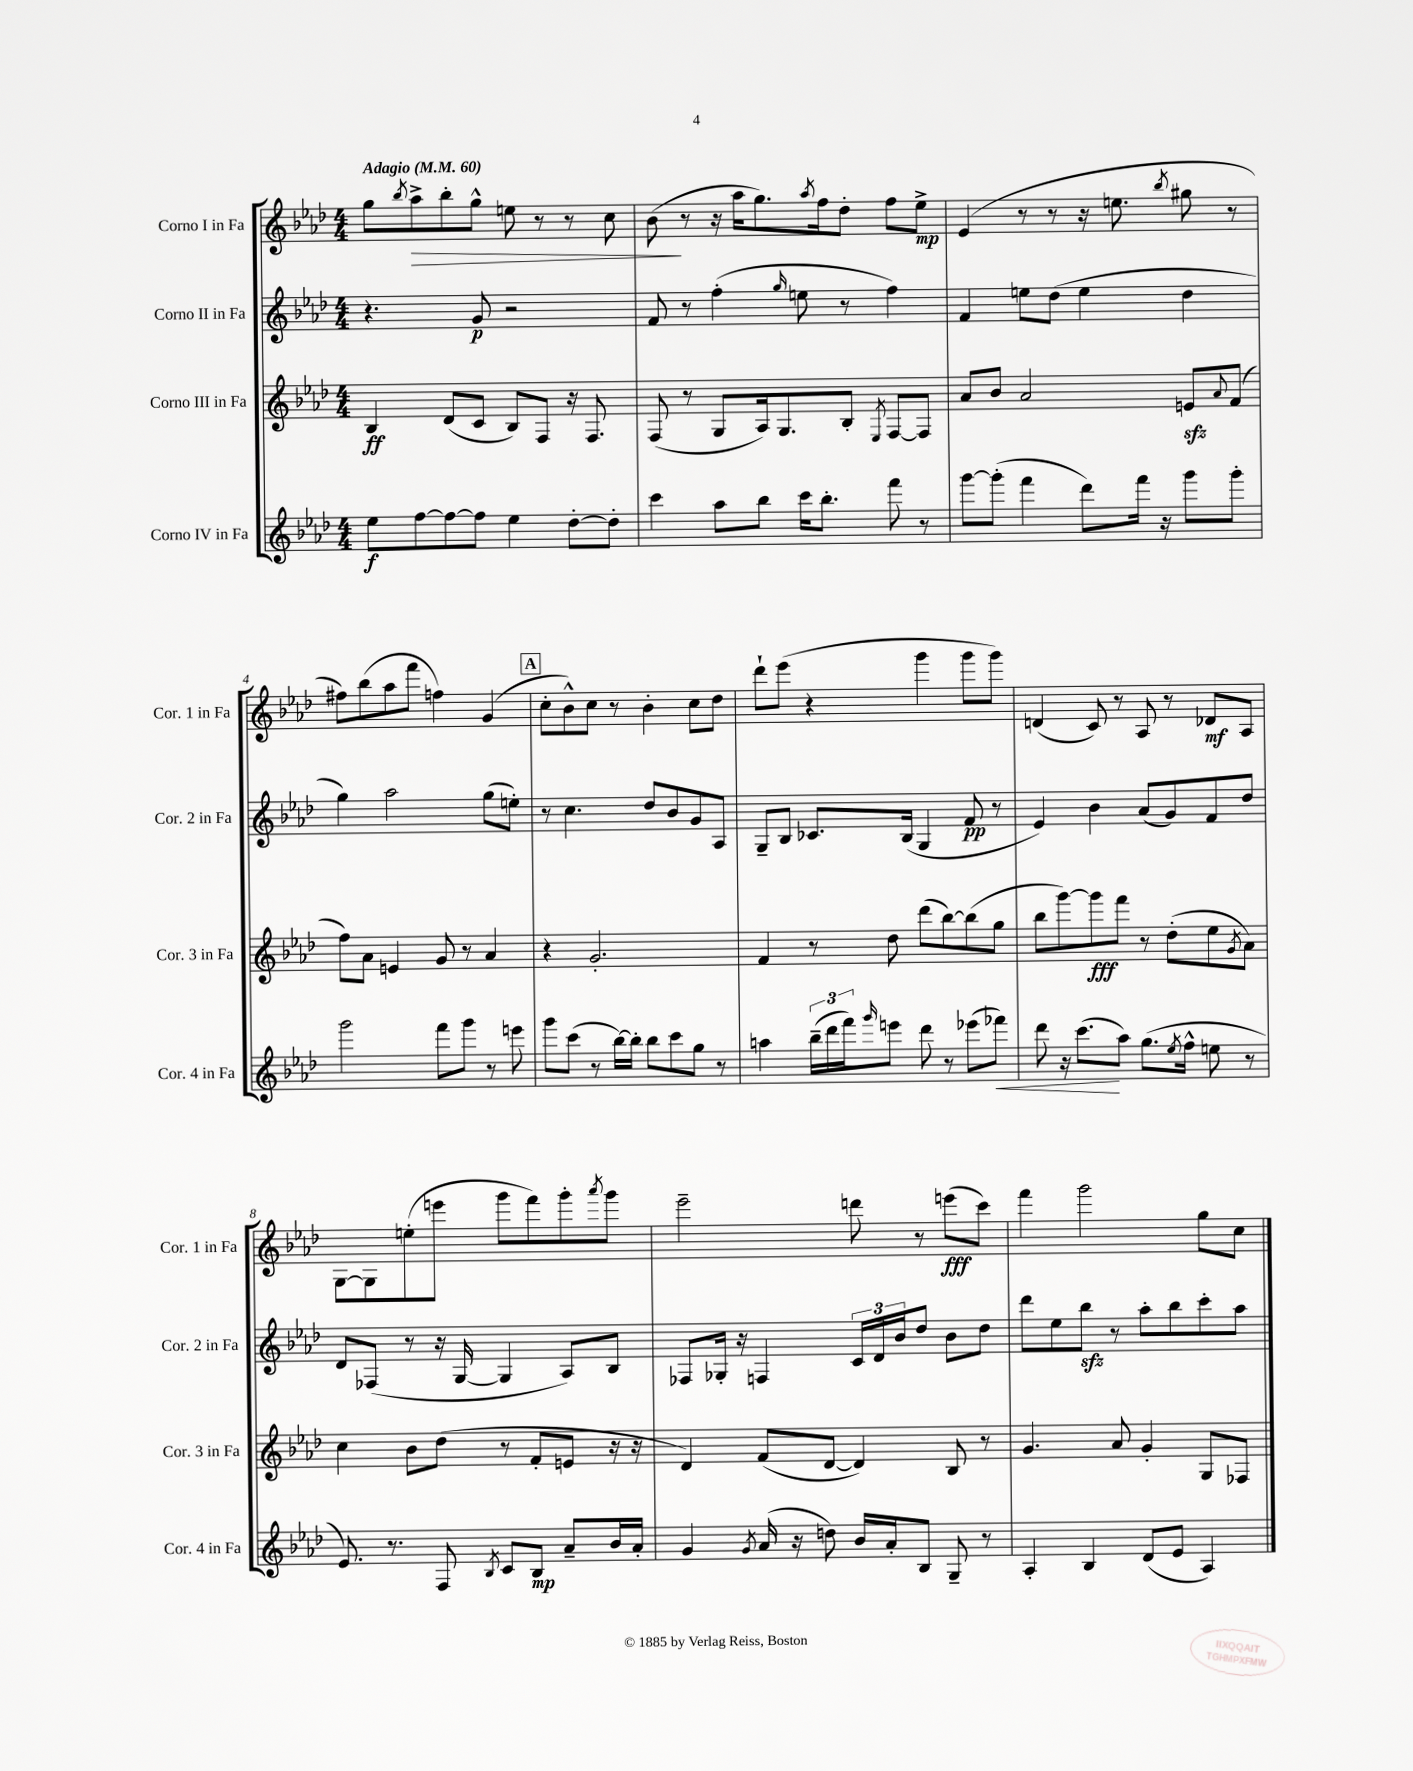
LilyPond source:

<<
\new StaffGroup <<
\new Staff = "s0" \with { instrumentName = "Corno I in Fa" shortInstrumentName = "Cor. 1 in Fa" } {
    \clef treble \key aes \major \numericTimeSignature \time 4/4 \tempo "Adagio" 4 = 60
    g''8 \acciaccatura { bes''8 } aes''8->\> bes''8-. g''8-^ e''8 r8 r8 c''8 |
    bes'8\!( r8 r16 aes''16 g''8.) \acciaccatura { aes''8 } f''16 des''8-. f''8 ees''8->\mp |
    ees'4( r8 r8 r16 e''8. \acciaccatura { bes''8 } gis''8 r8 |
    fis''8) bes''8( aes''8 f'''8 f''4) g'4( |
    \mark \markup { \box "A" } c''8-. bes'8-^) c''8 r8 bes'4-. c''8 des''8 |
    des'''8-! ees'''8( r4 g'''4 g'''8 g'''8) |
    d'4( c'8) r8 aes8 r8 des'8\mf aes8 |
    g8~ g8 e''8-.( e'''8 g'''8 f'''8) g'''8-. \acciaccatura { aes'''8 } g'''8 |
    ees'''2-- d'''8 r8 e'''8\fff( c'''8) |
    f'''4 g'''2 g''8 c''8 \bar "|." |
}
\new Staff = "s1" \with { instrumentName = "Corno II in Fa" shortInstrumentName = "Cor. 2 in Fa" } {
    \clef treble \key aes \major \numericTimeSignature \time 4/4
    r4. g'8\p r2 |
    f'8 r8 f''4-.( \grace { g''16 } e''8 r8 f''4) |
    f'4 e''8 des''8( e''4 des''4 |
    g''4) aes''2 g''8( e''8-.) |
    \mark \markup { \box "A" } r8 c''4. des''8 bes'8 g'8 aes8 |
    g8-- bes8 ces'8. bes16( g4 f'8\pp r8 |
    ees'4) bes'4 aes'8( g'8) f'8 des''8 |
    des'8 fes8( r8 r16 g16~ g4 aes8) bes8 |
    fes8 ges16-. r16 f4 \tuplet 3/2 { c'16 des'16 bes'16 } des''8 bes'8 des''8 |
    des'''8 ees''8 bes''8\sfz r8 aes''8-. bes''8 c'''8-. aes''8 \bar "|." |
}
\new Staff = "s2" \with { instrumentName = "Corno III in Fa" shortInstrumentName = "Cor. 3 in Fa" } {
    \clef treble \key aes \major \numericTimeSignature \time 4/4
    bes4\ff des'8( c'8 bes8) f8 r16 f8. |
    f8( r8 g8 aes16) g8. bes8-. \acciaccatura { ees8 } f8~ f8 |
    aes'8 bes'8 aes'2 e'8\sfz \appoggiatura { aes'8 } f'8( |
    f''8) aes'8 e'4 g'8 r8 aes'4 |
    \mark \markup { \box "A" } r4 g'2.-. |
    f'4 r8 des''8 des'''8( bes''8~) bes''8( g''8 |
    bes''8 g'''8~) g'''8\fff f'''8 r8 des''8-.( ees''8 \acciaccatura { g'8 } aes'8) |
    c''4 bes'8 des''8( r8 f'8-. e'8 r16 r16 |
    des'4) f'8( des'8~ des'4) bes8 r8 |
    g'4. aes'8 g'4-. g8 fes8 \bar "|." |
}
\new Staff = "s3" \with { instrumentName = "Corno IV in Fa" shortInstrumentName = "Cor. 4 in Fa" } {
    \clef treble \key aes \major \numericTimeSignature \time 4/4
    ees''8\f f''8~ f''8~ f''8 ees''4 des''8~-. des''8-. |
    c'''4 aes''8 bes''8 c'''16 bes''8.-. f'''8 r8 |
    g'''8~ g'''8-.( f'''4 des'''8) f'''16 r16 g'''8 g'''8-. |
    g'''2 f'''8 g'''8 r8 e'''8 |
    \mark \markup { \box "A" } g'''8 c'''8( r8 bes''16~) bes''16-. bes''8 c'''8 g''8 r8 |
    a''4 \tuplet 3/2 { bes''16--( des'''16 f'''16) } \grace { g'''16 } e'''8 des'''8 r8 ees'''8( fes'''8\<) |
    des'''8 r16 c'''8.\!( aes''8) g''8.( \acciaccatura { ees''8 } f''16-^ e''8 r8 |
    ees'8.) r8. f8 \acciaccatura { bes8 } c'8 bes8\mp aes'8-- bes'16 aes'16-. |
    g'4 \acciaccatura { g'8 } aes'16( r16 d''8) bes'16 aes'16-. bes8 g8-- r8 |
    aes4-. bes4 des'8( ees'8 aes4) \bar "|." |
}
>>
>>
